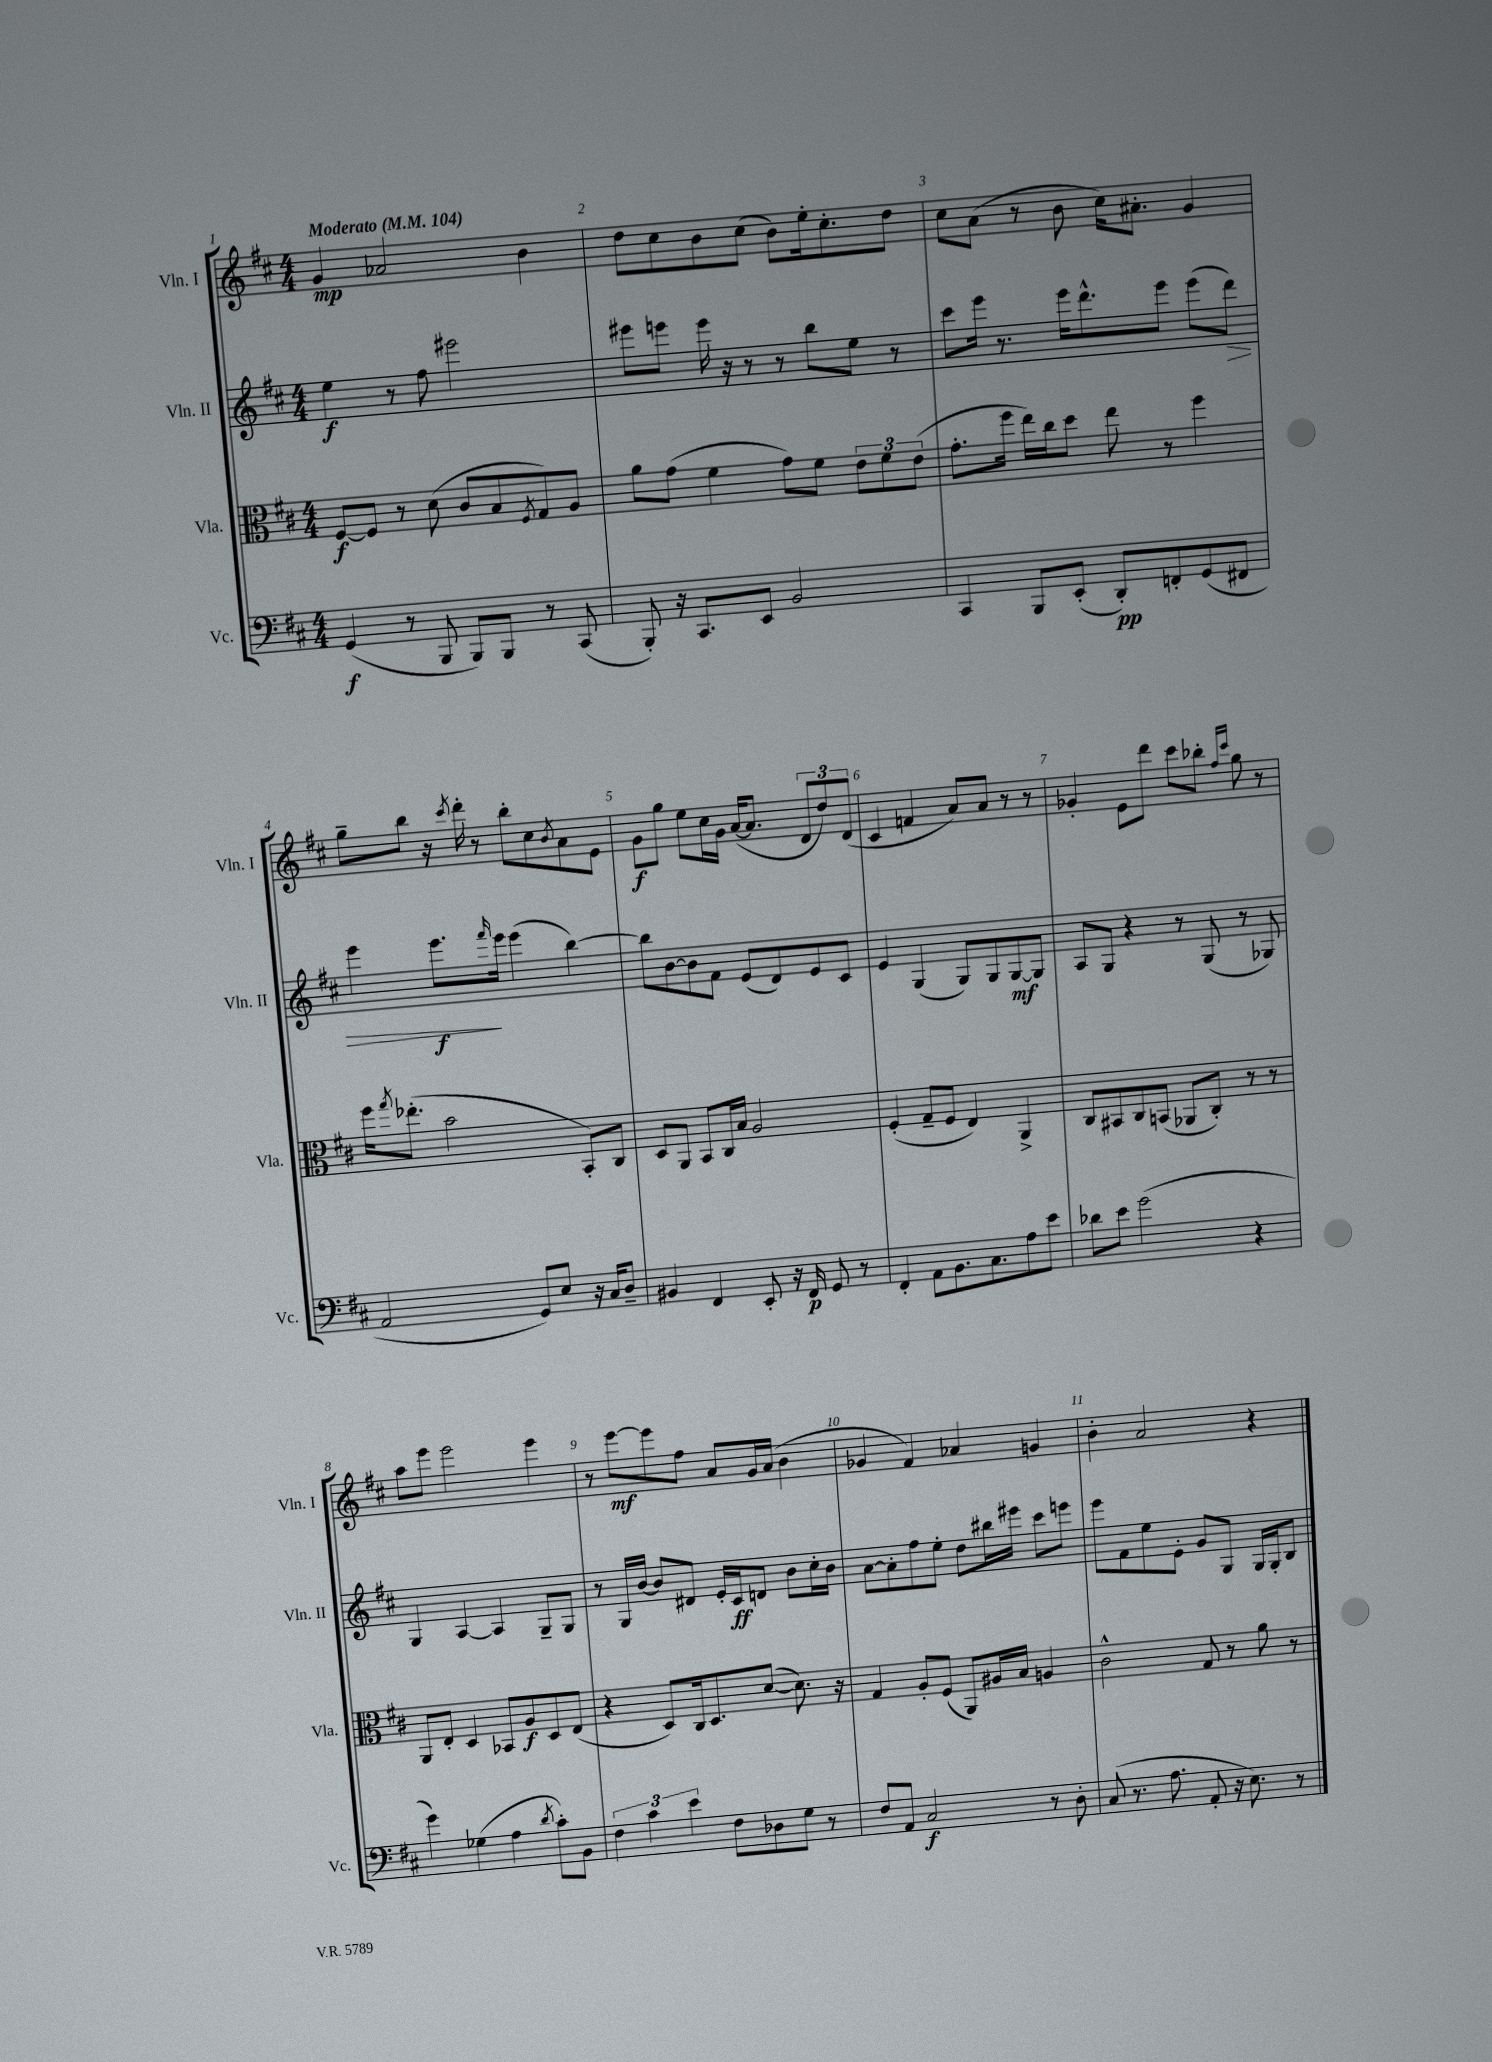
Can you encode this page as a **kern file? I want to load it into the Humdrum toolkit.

**kern	**kern	**kern	**kern
*staff4	*staff3	*staff2	*staff1
*clefF4	*clefC3	*clefG2	*clefG2
*k[f#c#]	*k[f#c#]	*k[f#c#]	*k[f#c#]
*M4/4	*M4/4	*M4/4	*M4/4
*MM104	*MM104	*MM104	*MM104
(4GG	[8F#	4ee	4g
.	8F#]	.	.
8r	8r	8r	2a-
8BBB	(8d	8ff#	.
8BBB)	8c#	2eee#	.
8BBB	8B	.	.
.	8qF#	.	.
8r	8G)	.	4b
(8CC#	8A	.	.
=	=	=	=
8BBB')	8a	8eee#	8dd
16r	(8g	8eee	8cc#
8.CC#	.	.	.
.	4f#	16eee	8b
.	.	16r	.
8EE	.	8r	(8cc#
2BB	8g)	8r	8b)
.	8f#	8bb	16ee'
.	.	.	8.cc#'
.	12e	8ee	.
.	12f#	.	.
.	.	8r	8dd
.	(12e	.	.
=	=	=	=
4CC#	8.g'	8ccc#	8cc#
.	.	16eee	(8a
.	16ff#	8.r	.
8BBB	16ee)	.	8r
.	16cc#	.	.
(8EE'	8dd	16eee	8b
.	.	8.ddd^^	.
8DD')	8ee	.	16cc#)
.	.	.	8.a#'
8FF'	8r	8eee	.
(8GG	4ff#	(8eee	4g
8FF#	.	8ddd)	.
=	=	=	=
2AA	16ff#	4eee	8gg~
.	8qgg	.	.
.	(8.ee-'	.	.
.	.	.	8bb
.	2b	8.eee	16r
.	.	.	8qccc#
.	.	.	16ddd'
.	.	.	8r
.	.	16qqfff#	.
.	.	16eee	.
8GG)	.	(4eee	8bb'
8E	.	.	8cc#
.	.	.	8qb
16r	8BB')	[4bb)	8a
16C#	.	.	.
8D~	8C#	.	8e
=	=	=	=
4BB#	8D	8bb]	8g
.	8AA	[8b	8gg
4FF#	8BB	8b]	8ee
.	16C#	8f#	16cc#
.	16B	.	16g
8EE'	2A	(8e	([16a
.	.	.	8.a]
16r	.	8d)	.
16FF#	.	.	.
8GG	.	8e	12d
.	.	.	12dd)
8r	.	8c#	.
.	.	.	(12d
=	=	=	=
4FF#'	(4F#'	4e	4c#
8AA	8G~	(4G	4f
8.BB	8F#	.	.
.	4E)	8G)	8a)
8.C#	.	.	.
.	.	8G	8a
8A	4AA^	[8G	8r
8e	.	8G]	8r
=	=	=	=
8d-	8C#	8A	4g-'
8e	8BB#	8G	.
(2g	8C#	4r	8e
.	(8BB	.	8ddd
.	8AA-	8r	8ccc#
.	8C#')	(8G	8bb-'
.	.	.	16qqff#
.	.	.	16qqccc#
4r	8r	8r	8gg
.	8r	8G-)	8r
=	=	=	=
4g)	8AA	4G	8aa
.	8E'	.	8eee
(4G-	4D	[4A	2eee
4A	8BB-	4A]	.
.	8A	.	.
8qd	.	.	.
8c#')	8D	8G~	4eee
8BB	(8E	8G	.
=	=	=	=
6F#	4r	8r	8r
.	.	16G	[8eee
6c#	.	.	.
.	.	[16b	.
.	8D)	8b]	8eee]
6e	.	.	.
.	16C#	8d#	8ff#
.	8.D	.	.
8F#	.	16e'	8a
.	.	16c#	.
8D-	([8d	8d	16g
.	.	.	(16a
8G	8.d])	8b	4b
8r	.	16cc#'	.
.	16r	16b	.
=	=	=	=
8F#	4G	[8a	4g-
8AA	.	8a']	.
2C#	8A'	8ff#	4f#)
.	(8F#	8ee'	.
.	8AA)	8dd	4a-
.	16A#	16bb#	.
.	16B	16eee#	.
8r	4A	8ccc#	4g
8D'	.	8eee	.
=	=	=	=
(8C#	2c#^^	8eee	4b'
8.r	.	8f#	.
.	.	8ee	2a
8.A	.	.	.
.	.	8e'	.
8AA'	8G	8g	.
16r	8r	8G	.
8.E)	.	.	.
.	8a	16G	4r
.	.	16G'	.
8r	8r	8B	.
==	==	==	==
*-	*-	*-	*-
